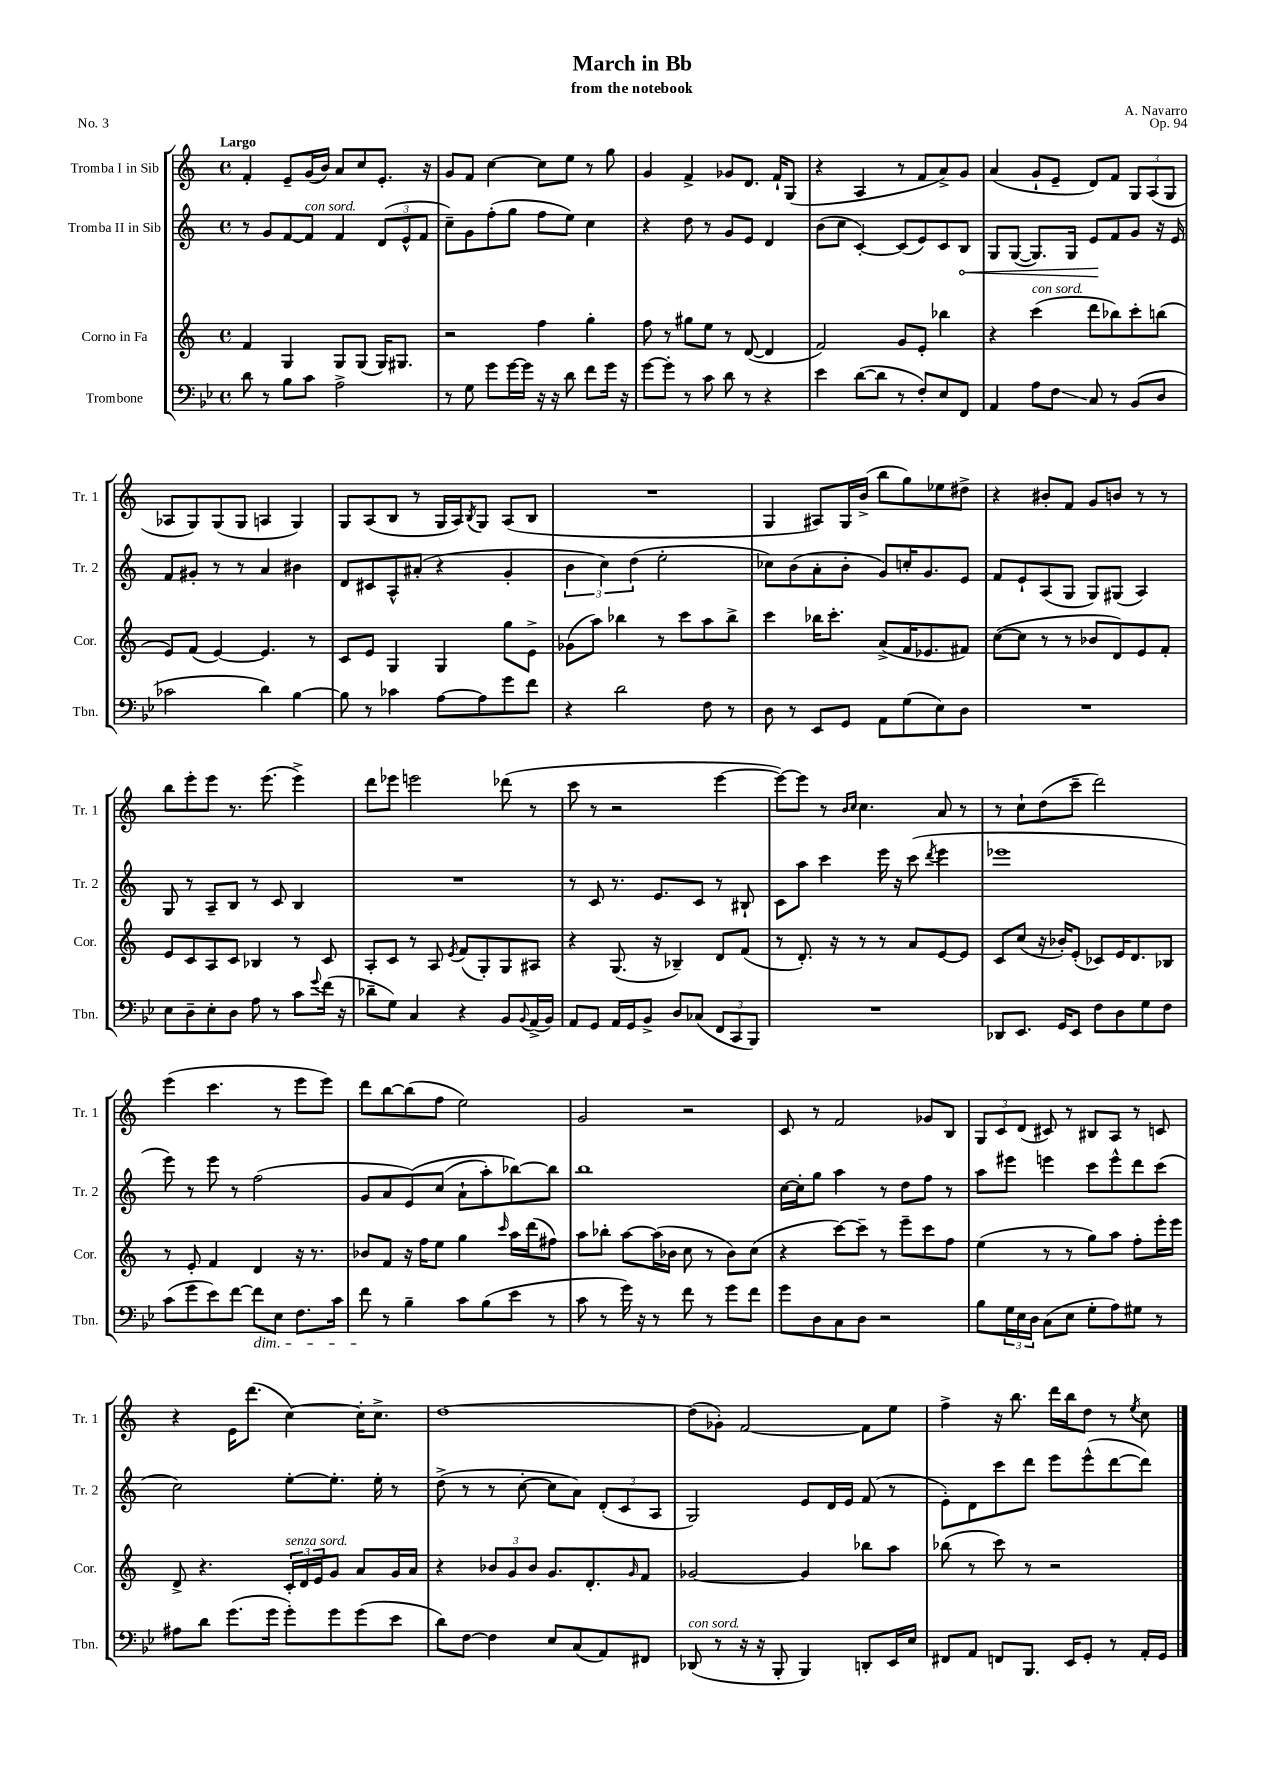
\header { title = "March in Bb" composer = "A. Navarro" subtitle = "from the notebook" opus = "Op. 94" piece = "No. 3" }
<<
\new StaffGroup <<
\new Staff = "s0" \with { instrumentName = "Tromba I in Sib" shortInstrumentName = "Tr. 1" } {
    \clef treble \key c \major \defaultTimeSignature \time 4/4 \tempo "Largo"
    f'4-. e'8-- g'16( b'16) a'8 c''8 e'8.-. r16 |
    g'8 f'8 c''4~ c''8 e''8 r8 g''8 |
    g'4 f'4-> ges'8 d'8. f'16-! g8( |
    r4 a4 r8 f'8 a'8->) g'8 |
    a'4( g'8-! e'8-- d'8) f'8 \tuplet 3/2 { g8 a8( g8 } |
    aes8 g8) g8( g8 a4 g4) |
    g8 a8( b8 r8 g16 a16) \acciaccatura { b8 } g8 a8( b8 |
    R1 |
    g4 ais8) g16 b'16->( b''8 g''8) ees''8 dis''8-> |
    r4 bis'8-. f'8 g'8 b'8 r8 r8 |
    b''8 e'''8-. e'''8 r8. e'''8.( e'''4->) |
    d'''8 ees'''8 e'''2 des'''8( r8 |
    c'''8 r8 r2 e'''4~ |
    e'''8~) e'''8 r8 \grace { b'16 c''16 } c''4. a'8 r8 |
    r8 c''8-! d''8( c'''8-- d'''2) |
    e'''4( c'''4. r8 e'''8 e'''8) |
    d'''8 b''8~ b''8( f''8 e''2) |
    g'2 r2 |
    c'8 r8 f'2 ges'8 b8 |
    \tuplet 3/2 { g8 c'8 d'8( } cis'8) r8 bis8 a8 r8 c'8 |
    r4 e'16 d'''8.( c''4~) c''16-. c''8.-> |
    d''1~ |
    d''8( ges'8-.) f'2~ f'8 e''8 |
    f''4-> r16 b''8. d'''16 b''16 d''8 r8 \acciaccatura { e''8 } c''8 \bar "|." |
}
\new Staff = "s1" \with { instrumentName = "Tromba II in Sib" shortInstrumentName = "Tr. 2" } {
    \clef treble \key c \major \defaultTimeSignature \time 4/4
    r8 g'8 f'8~ f'8^\markup { \italic "con sord." } f'4 \tuplet 3/2 { d'8( e'8-^ f'8 } |
    c''8--) g'8 f''8-.( g''8 f''8 e''8) c''4 |
    r4 d''8 r8 g'8 e'8 d'4 |
    b'8( c''8 c'4~-.) c'8( e'8) c'8 \once \override Hairpin.circled-tip = ##t b8\< |
    g8 g8~( g8.) g16 e'8\! f'8 g'8 r16 e'16 |
    f'8 gis'8-. r8 r8 a'4 bis'4 |
    d'8 cis'8 a8-^ ais'8-.( r4 g'4-. |
    \tuplet 3/2 { b'4 c''4) d''4( } e''2-. |
    ces''8) b'8( a'8-. b'8-. g'8) c''16-. g'8. e'8 |
    f'8 e'8-! a8( g8 g8) gis8( a4) |
    g8 r8 a8-- b8 r8 c'8 b4 |
    R1 |
    r8 c'8 r8. e'8. c'8 r8 bis8-! |
    c'8 a''8 c'''4 e'''16 r16 c'''8( \acciaccatura { d'''8 } e'''4 |
    ees'''1 |
    e'''8) r8 e'''8 r8 f''2( |
    g'8 a'8 e'8)\( c''8( a'8-! a''8-.) bes''8~\) bes''8 |
    b''1 |
    c''16~ c''16-. g''8 a''4 r8 d''8 f''8 r8 |
    a''8 eis'''8 e'''4 c'''8 e'''8-^ d'''8 c'''8( |
    c''2) e''8~-. e''8.-. e''16-. r8 |
    d''8->( r8 r8 c''8~-. c''8 a'8) \tuplet 3/2 { d'8-.( c'8 a8 } |
    g2) e'8 d'16 e'16 f'8( r8 |
    e'8-.) d'8 c'''8 d'''8 e'''8 e'''8-^( d'''8~ d'''8) \bar "|." |
}
\new Staff = "s2" \with { instrumentName = "Corno in Fa" shortInstrumentName = "Cor." } {
    \clef treble \key c \major \defaultTimeSignature \time 4/4
    f'4 g4 g8 g8( g16) gis8. |
    r2 f''4 g''4-. |
    f''8 r8 gis''8 e''8 r8 d'8~( d'4 |
    f'2) g'8 e'8-. bes''4 |
    r4 c'''4^\markup { \italic "con sord." }( d'''8 bes''8) c'''8-. b''8( |
    e'8) f'8( e'4~) e'4. r8 |
    c'8 e'8 g4 g4 g''8 e'8-> |
    ges'8( a''8) bes''4 r8 c'''8 a''8 bes''8-> |
    c'''4 bes''16 c'''8.-. a'8->( f'16 ees'8. fis'8) |
    c''8~( c''8 r8 r8 bes'8 d'8) e'8 f'8-. |
    e'8 c'8 a8 c'8 bes4 r8 c'8 |
    a8-. c'8 r8 a8 \acciaccatura { e'8 } f'8( g8-.) g8 ais8 |
    r4 g8.( r16 bes4--) d'8 f'8( |
    r8 d'8.-.) r16 r8 r8 a'8 e'8~ e'8 |
    c'8 c''8( r16 bes'16-.) e'8-.( ces'8) e'16 d'8. bes8 |
    r8 e'8-. f'4 d'4 r16 r8. |
    bes'8 f'8 r16 f''16 e''8 g''4 \grace { c'''16 } a''16 d'''16( fis''8) |
    a''8 bes''8-. a''8~ a''16( bes'16 c''8 r8 bes'8) c''8( |
    r4 c'''8~) c'''8-- r8 e'''8-- c'''8 f''8 |
    e''4( r8 r8 g''8) a''8 f''8-. e'''16-. e'''16 |
    d'8-> r4. \tuplet 3/2 { c'16-.^\markup { \italic "senza sord." } d'16 e'16 } g'8 a'8 g'16 a'16 |
    r4 \tuplet 3/2 { bes'8 g'8 bes'8 } g'8. d'8.-. \grace { g'16 } f'8 |
    ges'2~ ges'4 bes''8 a''8 |
    bes''8( r8 c'''8) r8 r2 \bar "|." |
}
\new Staff = "s3" \with { instrumentName = "Trombone" shortInstrumentName = "Tbn." } {
    \clef bass \key bes \major \defaultTimeSignature \time 4/4
    d'8 r8 bes8 c'8 a2-> |
    r8 g8 g'8 g'16~ g'16 r16 r16 d'8 f'8 g'16 r16 |
    g'8~ g'8-. r8 c'8 d'8 r8 r4 |
    ees'4 d'8~( d'8 r8 f8-.) ees8 f,8 |
    a,4 a8 f8\glissando c8 r8 bes,8( d8 |
    ces'2 d'4) bes4~ |
    bes8 r8 ces'4 a8~ a8 g'8 f'8 |
    r4 d'2 f8 r8 |
    d8 r8 ees,8 g,8 a,8 g8( ees8) d8 |
    R1 |
    ees8 d8-- ees8-. d8 a8 r8 c'8 \appoggiatura { g'8 } f'16( r16 |
    des'8-- g8) c4 r4 bes,8 \appoggiatura { bes,8 } a,16->( bes,16) |
    a,8 g,8 a,16 g,16 bes,8-> d8 ces8( \tuplet 3/2 { f,8 c,8 bes,,8) } |
    R1 |
    des,8 ees,8. g,16 ees,8 f8 d8 g8 f8 |
    c'8( g'8 ees'8) f'8~ f'8\dim ees8 f8. c'16 |
    f'8\! r8 bes4-- c'8 bes8( ees'8 r8 |
    c'8 r8 g'16) r16 r8 f'8 r8 g'8 f'8 |
    g'8 d8 c8 d8 r2 |
    bes8 \tuplet 3/2 { g16 ees16 d16 } c8( ees8 g8-. a8) gis8 r8 |
    ais8 d'8 g'8.( g'16 g'8-.) g'8 g'8( ees'8 |
    d'8) f8~ f4 ees8 c8( a,8) fis,8 |
    des,8^\markup { \italic "con sord." }( r8 r16 r16 bes,,8-. bes,,4) d,8-. ees,16 ees16 |
    fis,8 a,8 f,8 bes,,8. ees,16 g,8-. r8 a,16-. g,16 \bar "|." |
}
>>
>>
\layout { \context { \Score \remove "Bar_number_engraver" } }
